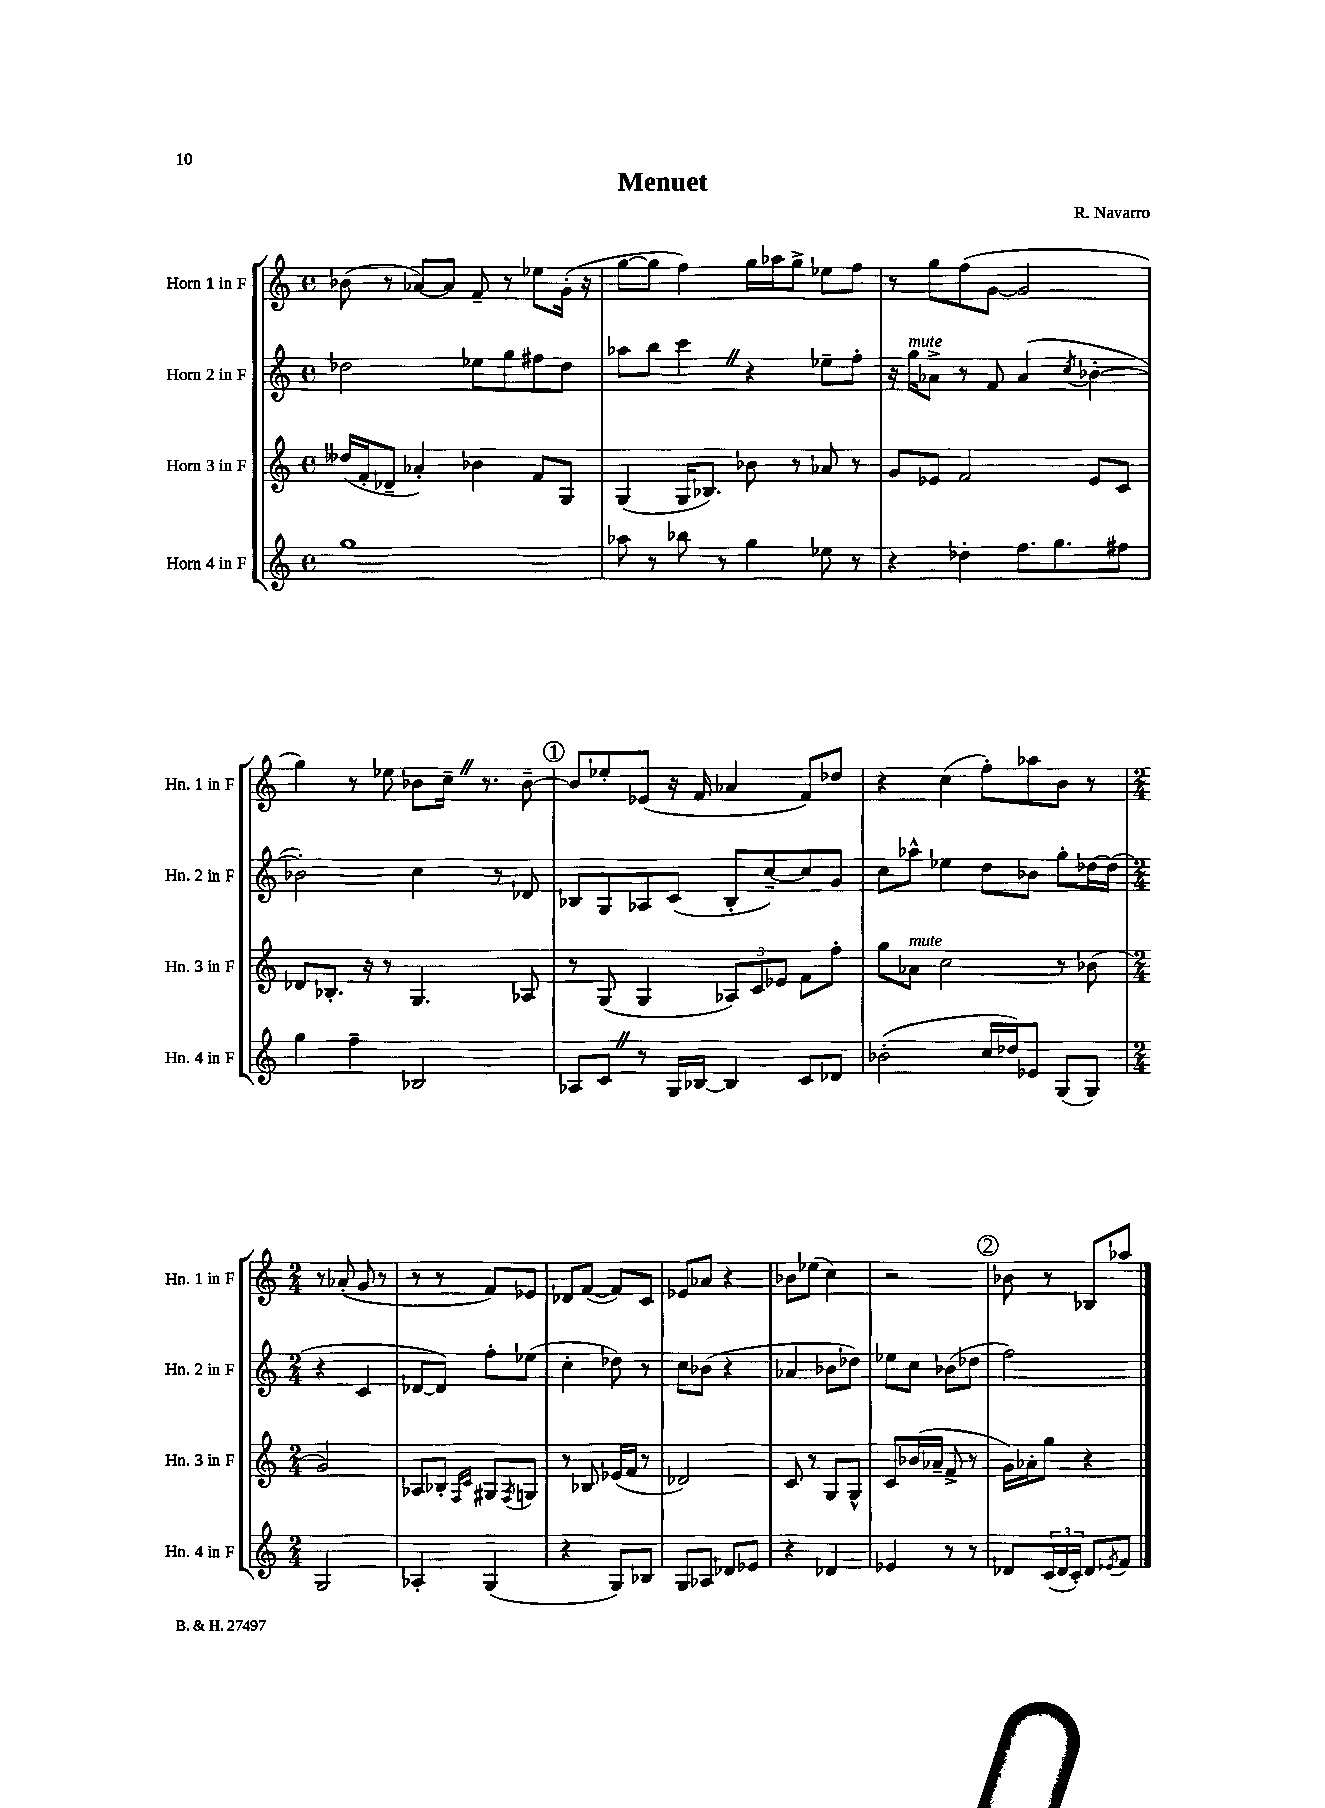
\header { title = "Menuet" composer = "R. Navarro" }
<<
\new StaffGroup <<
\new Staff = "s0" \with { instrumentName = "Horn 1 in F" shortInstrumentName = "Hn. 1 in F" } {
    \clef treble \key c \major \defaultTimeSignature \time 4/4
    bes'8( r8 aes'8~) aes'8 f'8-- r8 ees''8 g'16-.( r16 |
    g''8~ g''8 f''4) g''16 aes''16 g''8-> ees''8 f''8 |
    r8 g''8 f''8( g'8~ g'2 |
    g''4) r8 ees''8 bes'8 c''16-- \once \override BreathingSign.text = \markup { \musicglyph "scripts.caesura.straight" } \breathe r8. bes'8~-- |
    \mark \markup { \circle "1" } bes'8 ees''8-. ees'8( r16 f'16 aes'4 f'8) des''8 |
    r4 c''4( f''8-.) aes''8 b'8 r8 |
    \numericTimeSignature \time 2/4 r8 aes'8-.( g'8 r8 |
    r8 r8 f'8) ees'8 |
    des'8 f'8~( f'8) c'8 |
    ees'8 aes'8 r4 |
    bes'8 ees''8( c''4) |
    r2 |
    \mark \markup { \circle "2" } bes'8 r8 bes8 aes''8 \bar "|." |
}
\new Staff = "s1" \with { instrumentName = "Horn 2 in F" shortInstrumentName = "Hn. 2 in F" } {
    \clef treble \key c \major \defaultTimeSignature \time 4/4
    des''2 ees''8 g''8 fis''8 des''8 |
    aes''8 b''8 c'''4 \once \override BreathingSign.text = \markup { \musicglyph "scripts.caesura.straight" } \breathe r4 ees''8-- f''8-. |
    r16 g''16^\markup { \italic "mute" } aes'8-> r8 f'8 aes'4( \acciaccatura { c''8 } bes'4~-. |
    bes'2-.) c''4 r8 des'8 |
    \mark \markup { \circle "1" } bes8 g8 aes8 c'8( bes8-. c''8~--) c''8 g'8 |
    c''8 aes''8-^ ees''4 d''8 bes'8 g''8-. des''16~ des''16( |
    \numericTimeSignature \time 2/4 r4 c'4 |
    des'8~ des'8) f''8-. ees''8( |
    c''4-. des''8) r8 |
    c''8 bes'8( r4 |
    aes'4 bes'8 des''8) |
    ees''8 c''8 bes'8( des''8 |
    \mark \markup { \circle "2" } f''2) \bar "|." |
}
\new Staff = "s2" \with { instrumentName = "Horn 3 in F" shortInstrumentName = "Hn. 3 in F" } {
    \clef treble \key c \major \defaultTimeSignature \time 4/4
    deses''16( f'16-. des'8-- aes'4-.) bes'4 f'8 g8 |
    g4( g16 bes8.) bes'8 r8 aes'8 r8 |
    g'8 ees'8 f'2 ees'8 c'8 |
    des'8 bes8.-. r16 r8 g4. aes8 |
    \mark \markup { \circle "1" } r8 g8( g4 \tuplet 3/2 { aes8) c'8 ees'8 } f'8 f''8-. |
    g''8 aes'8^\markup { \italic "mute" } c''2 r8 bes'8( |
    \numericTimeSignature \time 2/4 g'2) |
    aes8 bes8-. \grace { f16 c'16 } gis8 \acciaccatura { f8 } g8 |
    r8 bes8 ees'16( f'16 r8 |
    des'2) |
    c'8 r8 g8 g8-^ |
    c'8 bes'16( aes'16-- f'8-> r8 |
    \mark \markup { \circle "2" } g'16) aes'16-. g''8 r4 \bar "|." |
}
\new Staff = "s3" \with { instrumentName = "Horn 4 in F" shortInstrumentName = "Hn. 4 in F" } {
    \clef treble \key c \major \defaultTimeSignature \time 4/4
    g''1 |
    aes''8 r8 bes''8 r8 g''4 ees''8 r8 |
    r4 des''4-. f''8. g''8. fis''8 |
    g''4 f''4-- bes2 |
    \mark \markup { \circle "1" } aes8 c'8 \once \override BreathingSign.text = \markup { \musicglyph "scripts.caesura.straight" } \breathe r8 g16 bes16~ bes4 c'8 des'8 |
    bes'2-.( c''16 des''16) ees'8 g8( g8) |
    \numericTimeSignature \time 2/4 g2 |
    aes4-. g4( |
    r4 g8) bes8 |
    g8 aes8 des'8 ees'8 |
    r4 des'4 |
    ees'4 r8 r8 |
    \mark \markup { \circle "2" } des'8 \tuplet 3/2 { c'16( des'16 c'16-.) } des'8 \acciaccatura { ees'8 } f'8 \bar "|." |
}
>>
>>
\layout { \context { \Score \remove "Bar_number_engraver" } }
